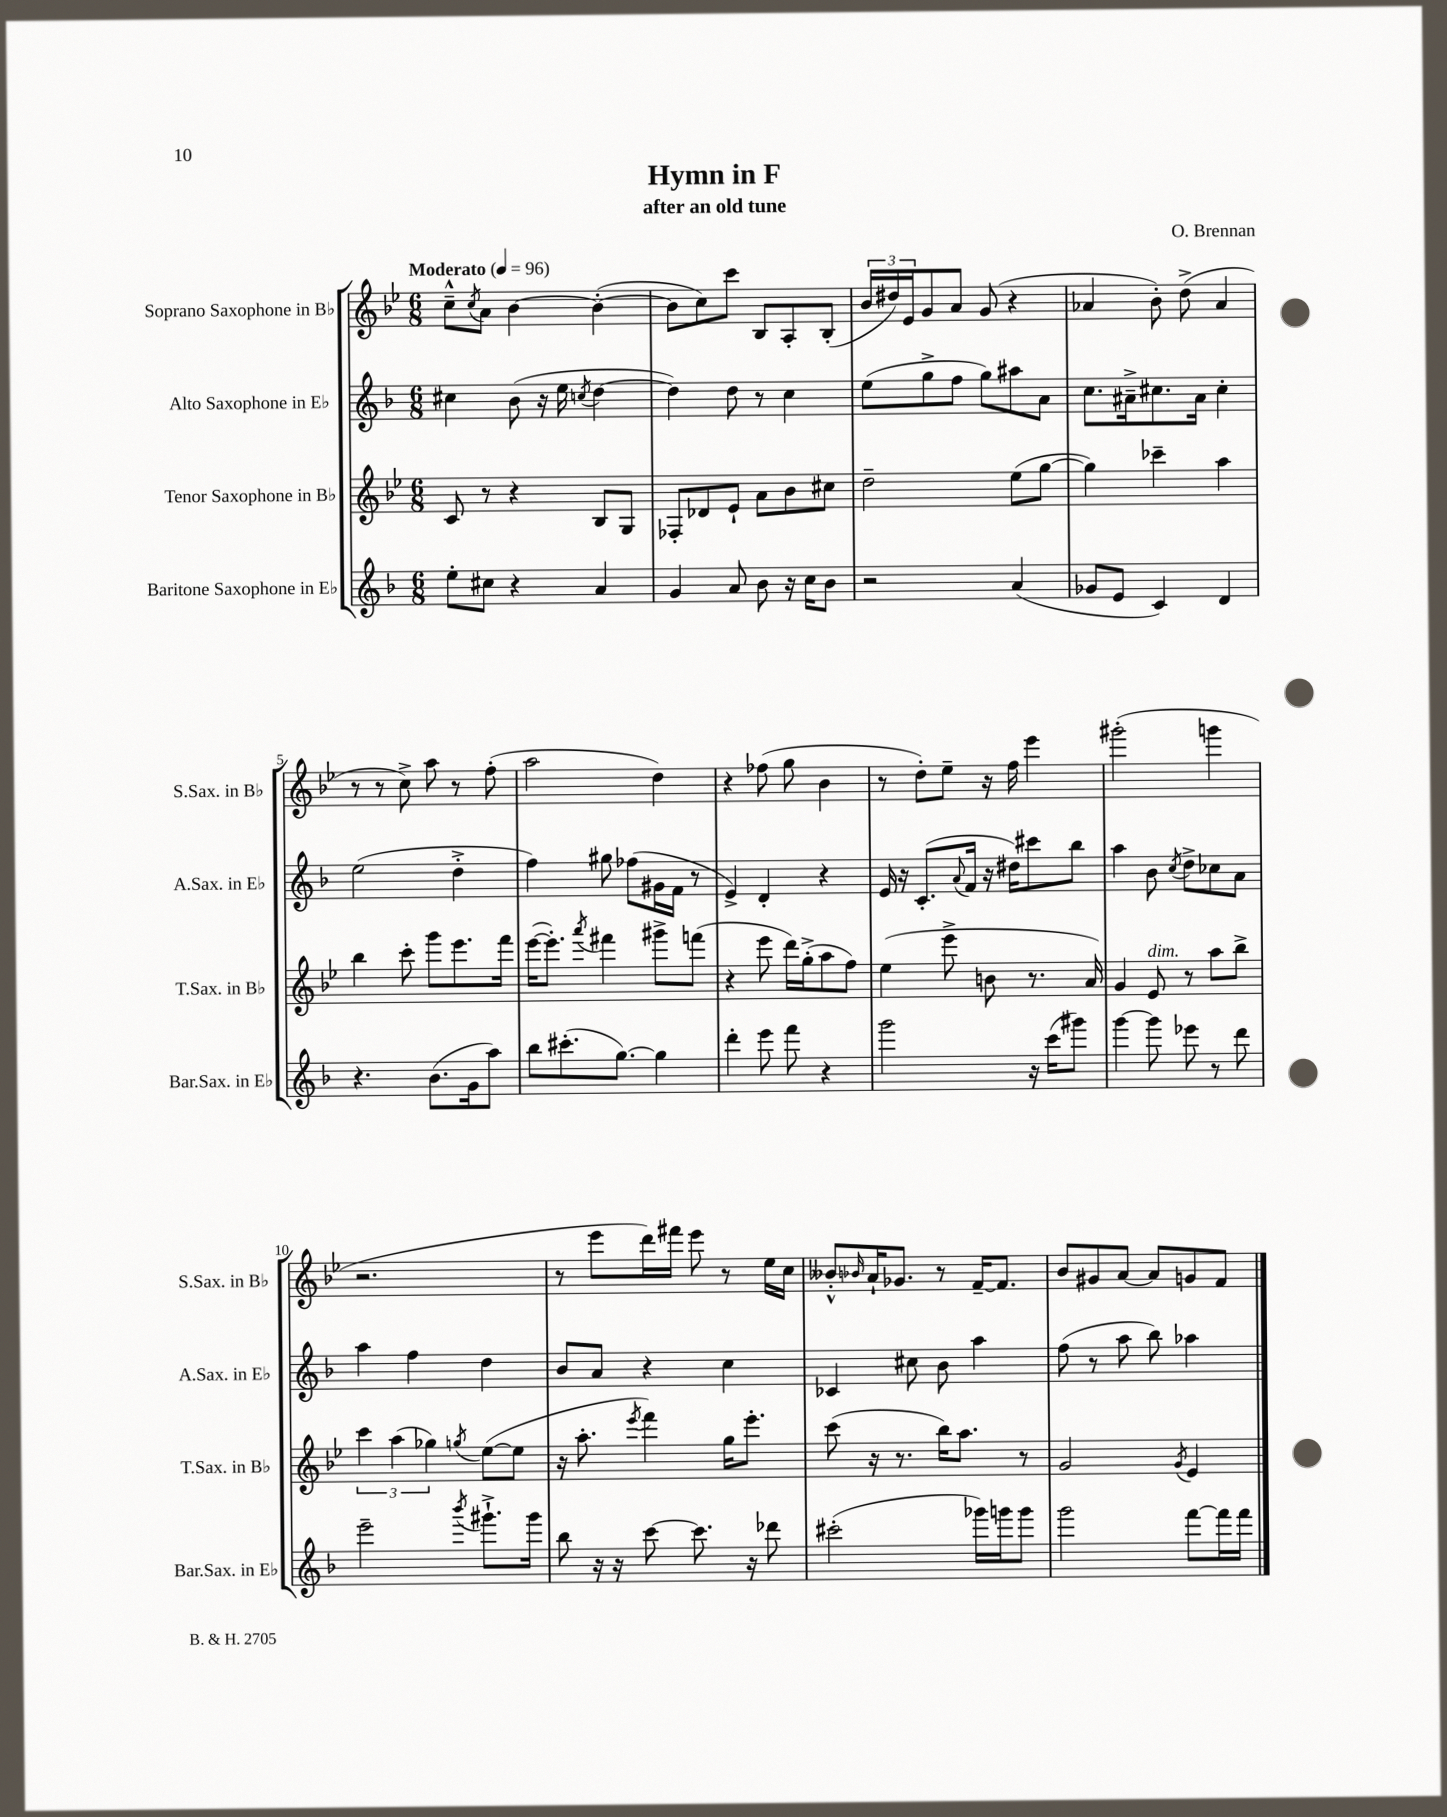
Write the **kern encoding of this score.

**kern	**kern	**kern	**kern
*part4	*part3	*part2	*part1
*staff4	*staff3	*staff2	*staff1
*I"Baritone Saxophone in E♭	*I"Tenor Saxophone in B♭	*I"Alto Saxophone in E♭	*I"Soprano Saxophone in B♭
*I'Bar.Sax. in E♭	*I'T.Sax. in B♭	*I'A.Sax. in E♭	*I'S.Sax. in B♭
*clefG2	*clefG2	*clefG2	*clefG2
*k[b-]	*k[b-e-]	*k[b-]	*k[b-e-]
*M6/8	*M6/8	*M6/8	*M6/8
*MM96	*MM96	*MM96	*MM96
=1	=1	=1	=1
!	!	!	!LO:TX:a:B:t=Moderato
8ee'\L	8c/	4cc#X\	8cc~^^\L
.	.	.	8qcc/
8cc#X\J	8r	.	8a\J
4r	4r	(8b-\	[4b-\
.	.	16r	.
.	.	16ee\	.
.	.	8qccn/	.
4a/	8B-/L	[4dd\	(4b-'\_
.	8G/J	.	.
=2	=2	=2	=2
4g/	8F-X'/L	4dd\])	8b-\L]
.	8d-X/	.	8cc\)
8a/	8e-`/J	8dd\	8ccc\J
8b-\	8a\L	8r	8B-/L
16r	8b-\	4cc\	8A'/
16cc\KL	.	.	.
8b-\J	8cc#X\J	.	(8B-'/J
=3	=3	=3	=3
2r	2dd~\	(8ee\L	24b-/LL
.	.	.	24dd#X/)
.	.	.	24e-/J
.	.	8gg^\	8g/
.	.	8ff\J	8a/J
.	.	8gg\L)	(8g/
(4a/	(8ee-\L	8aa#X\	4r
.	[8gg\J	8a\J	.
=4	=4	=4	=4
8g-X/L	4gg\])	8.cc\L	4a-X/
8e/J	.	.	.
.	.	16a#X~^\k	.
4c/)	4ccc-X~\	8.cc#X\	8b-'\)
.	.	.	(8dd^\
.	.	16a#\Jk	.
4d/	4aa\	4cc#'\	4a-/
!!LO:LB:g=z
=5	=5	=5	=5
4.r	4bb-\	(2ee\	8r
.	.	.	8r
.	8ccc'\	.	8cc^\)
(8.b-\L	8ggg\L	.	8aa\
.	8.eee-\	4dd'^\	8r
16g\k	.	.	.
8aa\J)	.	.	(8ff'\
.	16fff\Jk	.	.
=6	=6	=6	=6
8bb-\L	([16eee-\KL	4ff\)	2aa\
.	8.eee-'\J])	.	.
(8.ccc#X'\	.	.	.
.	8qaaa/	.	.
.	4fff#X\	8gg#X\	.
[8.gg\J)	.	.	.
.	.	(8ff-X\L	.
4gg\]	8ggg#X^\L	16g#X\L	4dd\)
.	.	16f\JJ	.
.	(8fffn\J	8r	.
=7	=7	=7	=7
4ddd'\	4r	4e^/)	4r
8eee\	8eee-\	4d'/	(8ff-X\
8fff\	16ddd\LL)	.	8gg\
.	(16gg'^\J	.	.
4r	8aa\	4r	4b-\
.	8ff\J)	.	.
=8	=8	=8	=8
2ggg\	(4ee-\	16e/	8r
.	.	16r	.
.	.	(8.c'/L	8dd'\L)
.	8eee-^\	.	8ee-~\J
.	.	8qqa/	.
.	.	16f/Jk	.
.	8bn\	16r	16r
.	.	16dd#X\KL)	16ff\
16r	8.r	8ccc#X\	4eee-\
(16ccc\KL	.	.	.
8ggg#X\J)	.	8bb-\J	.
.	16a/)	.	.
=9	=9	=9	=9
[4ggg\	4g/	4aa\	(2ggg#X'\
!	!LO:TX:a:i:t=dim.	!	!
8ggg\]	8e-/	8b-\	.
.	.	8qcc/	.
8eee-X\	8r	8dd^\L	.
8r	8aa\L	8cc-X\	4gggn\
8ddd\	8bb-^\J	8a\J	.
!!LO:LB:g=z
=10	=10	=10	=10
2eee~\	6ccc\	4aa\	2.r
.	(6aa\	.	.
.	.	4ff\	.
.	6gg-X\)	.	.
8qbbb-/	8qggn/	.	.
8.ggg#X`^\L	([8ee-\L	4dd\	.
.	8ee-\J]	.	.
16ggg#\Jk	.	.	.
=11	=11	=11	=11
8bb-\	16r	8b-/L	8r
.	8.aa'\	.	.
16r	.	8a/J	8eee-\L
16r	.	.	.
.	8qeee-/	.	.
[8ccc\	4fff\)	4r	16ddd\L)
.	.	.	16fff#X\JJ
8.ccc\]	.	.	8eee-\
.	16gg\KL	4cc\	8r
16r	8.eee-'\J	.	.
8ddd-X\	.	.	16ee-\LL
.	.	.	16cc\JJ
=12	=12	=12	=12
(2ccc#X'\	(8ccc\	4c-X/	8b--X'^^/L
.	.	.	16qqb-X/
.	16r	.	16a`/K
.	8.r	.	8.g-X/J
.	.	8cc#X\	.
.	16bb-\KL)	8b-\	8r
.	8.aa\J	.	.
16ggg-X\LL)	.	4aa\	[16f~/KL
16gggn\J	.	.	8.f/J]
8ggg\J	8r	.	.
=13	=13	=13	=13
2ggg\	2g/	(8ff\	8b-/L
.	.	8r	8g#X/
.	.	8aa\	[8a/J
.	.	8bb-\)	8a/L]
.	8qg/	.	.
[8fff\L	4e-/	4aa-X\	8gn/
16fff\L]	.	.	8f/J
16fff\JJ	.	.	.
==	==	==	==
*-	*-	*-	*-
